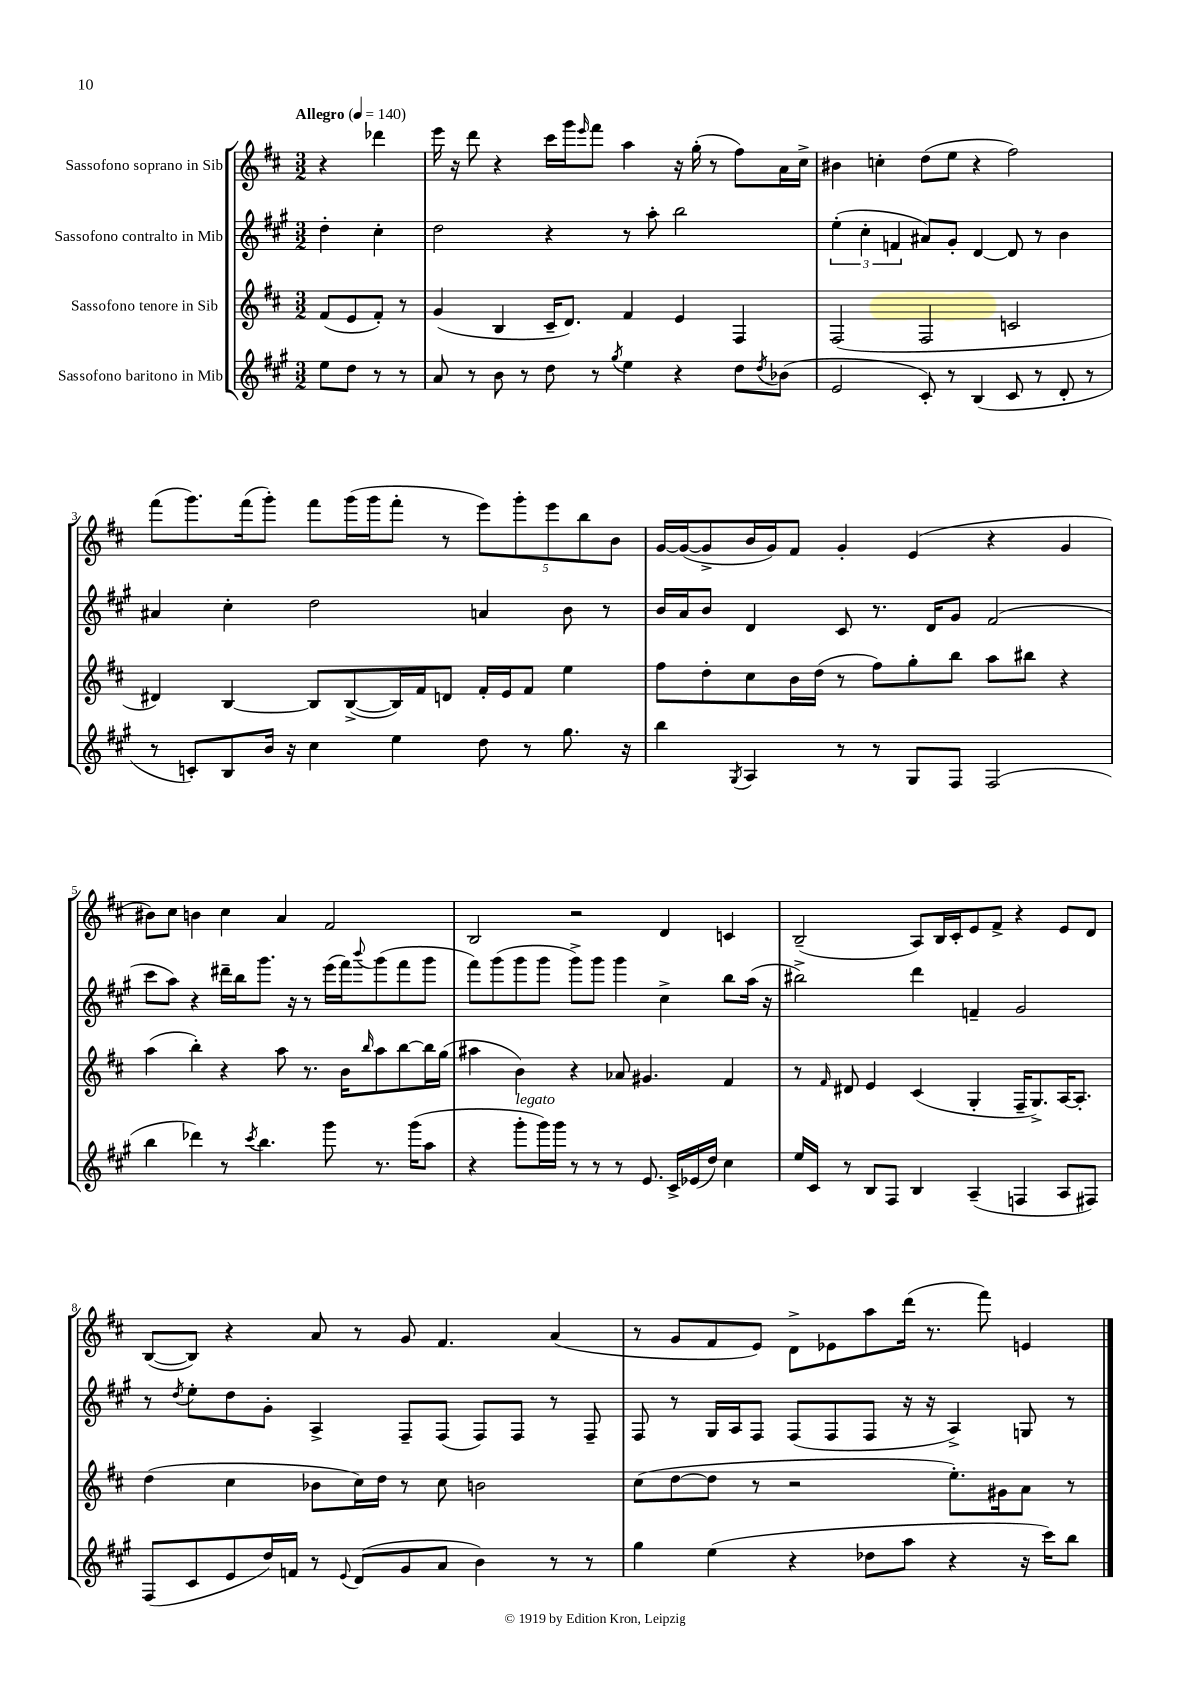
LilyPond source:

<<
\new StaffGroup <<
\new Staff = "s0" \with { instrumentName = "Sassofono soprano in Sib" } {
    \clef treble \key d \major \numericTimeSignature \time 3/2 \partial 2 \tempo "Allegro" 4 = 140
    r4 des'''4 |
    e'''16 r16 d'''8 r4 cis'''16 g'''16 \grace { e'''16 } fis'''8 a''4 r16 g''16-.( r8 fis''8) a'16 cis''16-> |
    bis'4 c''4-. d''8( e''8 r4 fis''2) |
    fis'''8( g'''8.) fis'''16( g'''8-.) fis'''8 g'''16( g'''16 fis'''8-. r8 \tuplet 5/4 { e'''8) g'''8-. e'''8 b''8 b'8 } |
    g'16~ g'16~( g'8-> b'16 g'16) fis'8 g'4-. e'4( r4 g'4 |
    bis'8) cis''8 b'4 cis''4 a'4 fis'2 |
    b2 r2 d'4 c'4 |
    b2--( a8) b16 cis'16-. e'8 fis'8-> r4 e'8 d'8 |
    b8~( b8) r4 a'8 r8 g'8 fis'4. a'4( |
    r8 g'8 fis'8 e'8) d'8-> ees'8 a''8 d'''16( r8. fis'''8) e'4 \bar "|." |
}
\new Staff = "s1" \with { instrumentName = "Sassofono contralto in Mib" } {
    \clef treble \key a \major \numericTimeSignature \time 3/2 \partial 2
    d''4-. cis''4-. |
    d''2 r4 r8 a''8-. b''2 |
    \tuplet 3/2 { e''4-.( cis''4-. f'4 } ais'8) gis'8-. d'4~ d'8 r8 b'4 |
    ais'4 cis''4-. d''2 a'4 b'8 r8 |
    b'16 a'16 b'8 d'4 cis'8 r8. d'16 gis'8 fis'2( |
    cis'''8 a''8) r4 dis'''16-- b''16 gis'''8. r16 r8 e'''16( fis'''16) \appoggiatura { b'''8 } gis'''8( fis'''8 gis'''8 |
    fis'''8) gis'''8( gis'''8 gis'''8 gis'''8->) gis'''8 gis'''4 cis''4-> b''8 a''16( r16 |
    bis''2->) d'''4 f'4-- gis'2 |
    r8 \acciaccatura { d''8 } e''8-. d''8 gis'8-. a4-> fis8-- fis8( fis8) fis8 r8 fis8-- |
    fis8 r8 gis16 a16 fis8 fis8( fis8 fis8 r16 r16 a4->) g8 r8 \bar "|." |
}
\new Staff = "s2" \with { instrumentName = "Sassofono tenore in Sib" } {
    \clef treble \key d \major \numericTimeSignature \time 3/2 \partial 2
    fis'8( e'8 fis'8-.) r8 |
    g'4( b4 cis'16-- d'8.) fis'4 e'4 fis4 |
    fis2( fis2 c'2 |
    dis'4) b4~ b8 b8~->( b16) fis'16 d'8 fis'16-. e'16 fis'8 e''4 |
    fis''8 d''8-. cis''8 b'16 d''16( r8 fis''8) g''8-. b''8 a''8 bis''8 r4 |
    a''4( b''4-.) r4 a''8 r8. b'16 \grace { b''16 } a''8 b''8~ b''16 g''16( |
    ais''4 b'4) r4 aes'8 gis'4. fis'4 |
    r8 \grace { fis'16 } dis'8 e'4 cis'4( g4-. fis16-- g8.->) a16~ a8.-. |
    d''4( cis''4 bes'8 cis''16) d''16 r8 cis''8 b'2 |
    cis''8( d''8~ d''8 r8 r2 e''8.-.) gis'16 a'8 r8 \bar "|." |
}
\new Staff = "s3" \with { instrumentName = "Sassofono baritono in Mib" } {
    \clef treble \key a \major \numericTimeSignature \time 3/2 \partial 2
    e''8 d''8 r8 r8 |
    a'8 r8 b'8 r8 d''8 r8 \acciaccatura { gis''8 } e''4 r4 d''8 \acciaccatura { d''8 } bes'8( |
    e'2 cis'8-.) r8 b4( cis'8 r8 d'8-. r8 |
    r8 c'8-.) b8 b'16 r16 cis''4 e''4 d''8 r8 gis''8. r16 |
    b''4 \acciaccatura { gis8 } a4 r8 r8 gis8 fis8 fis2( |
    b''4 des'''4) r8 \acciaccatura { cis'''8 } b''4. gis'''8 r8. gis'''16( a''8 |
    r4 gis'''8-.^\markup { \italic "legato" } gis'''16) gis'''16 r8 r8 r8 e'8. cis'16-> ees'16( d''16) cis''4 |
    e''16 cis'16 r8 b8 fis8 b4 a4--( f4 a8 fis8) |
    fis8( cis'8 e'8 d''16) f'16 r8 \appoggiatura { e'8 } d'8( gis'8 a'8 b'4) r8 r8 |
    gis''4 e''4( r4 des''8 a''8 r4 r16 cis'''16) b''8 \bar "|." |
}
>>
>>
